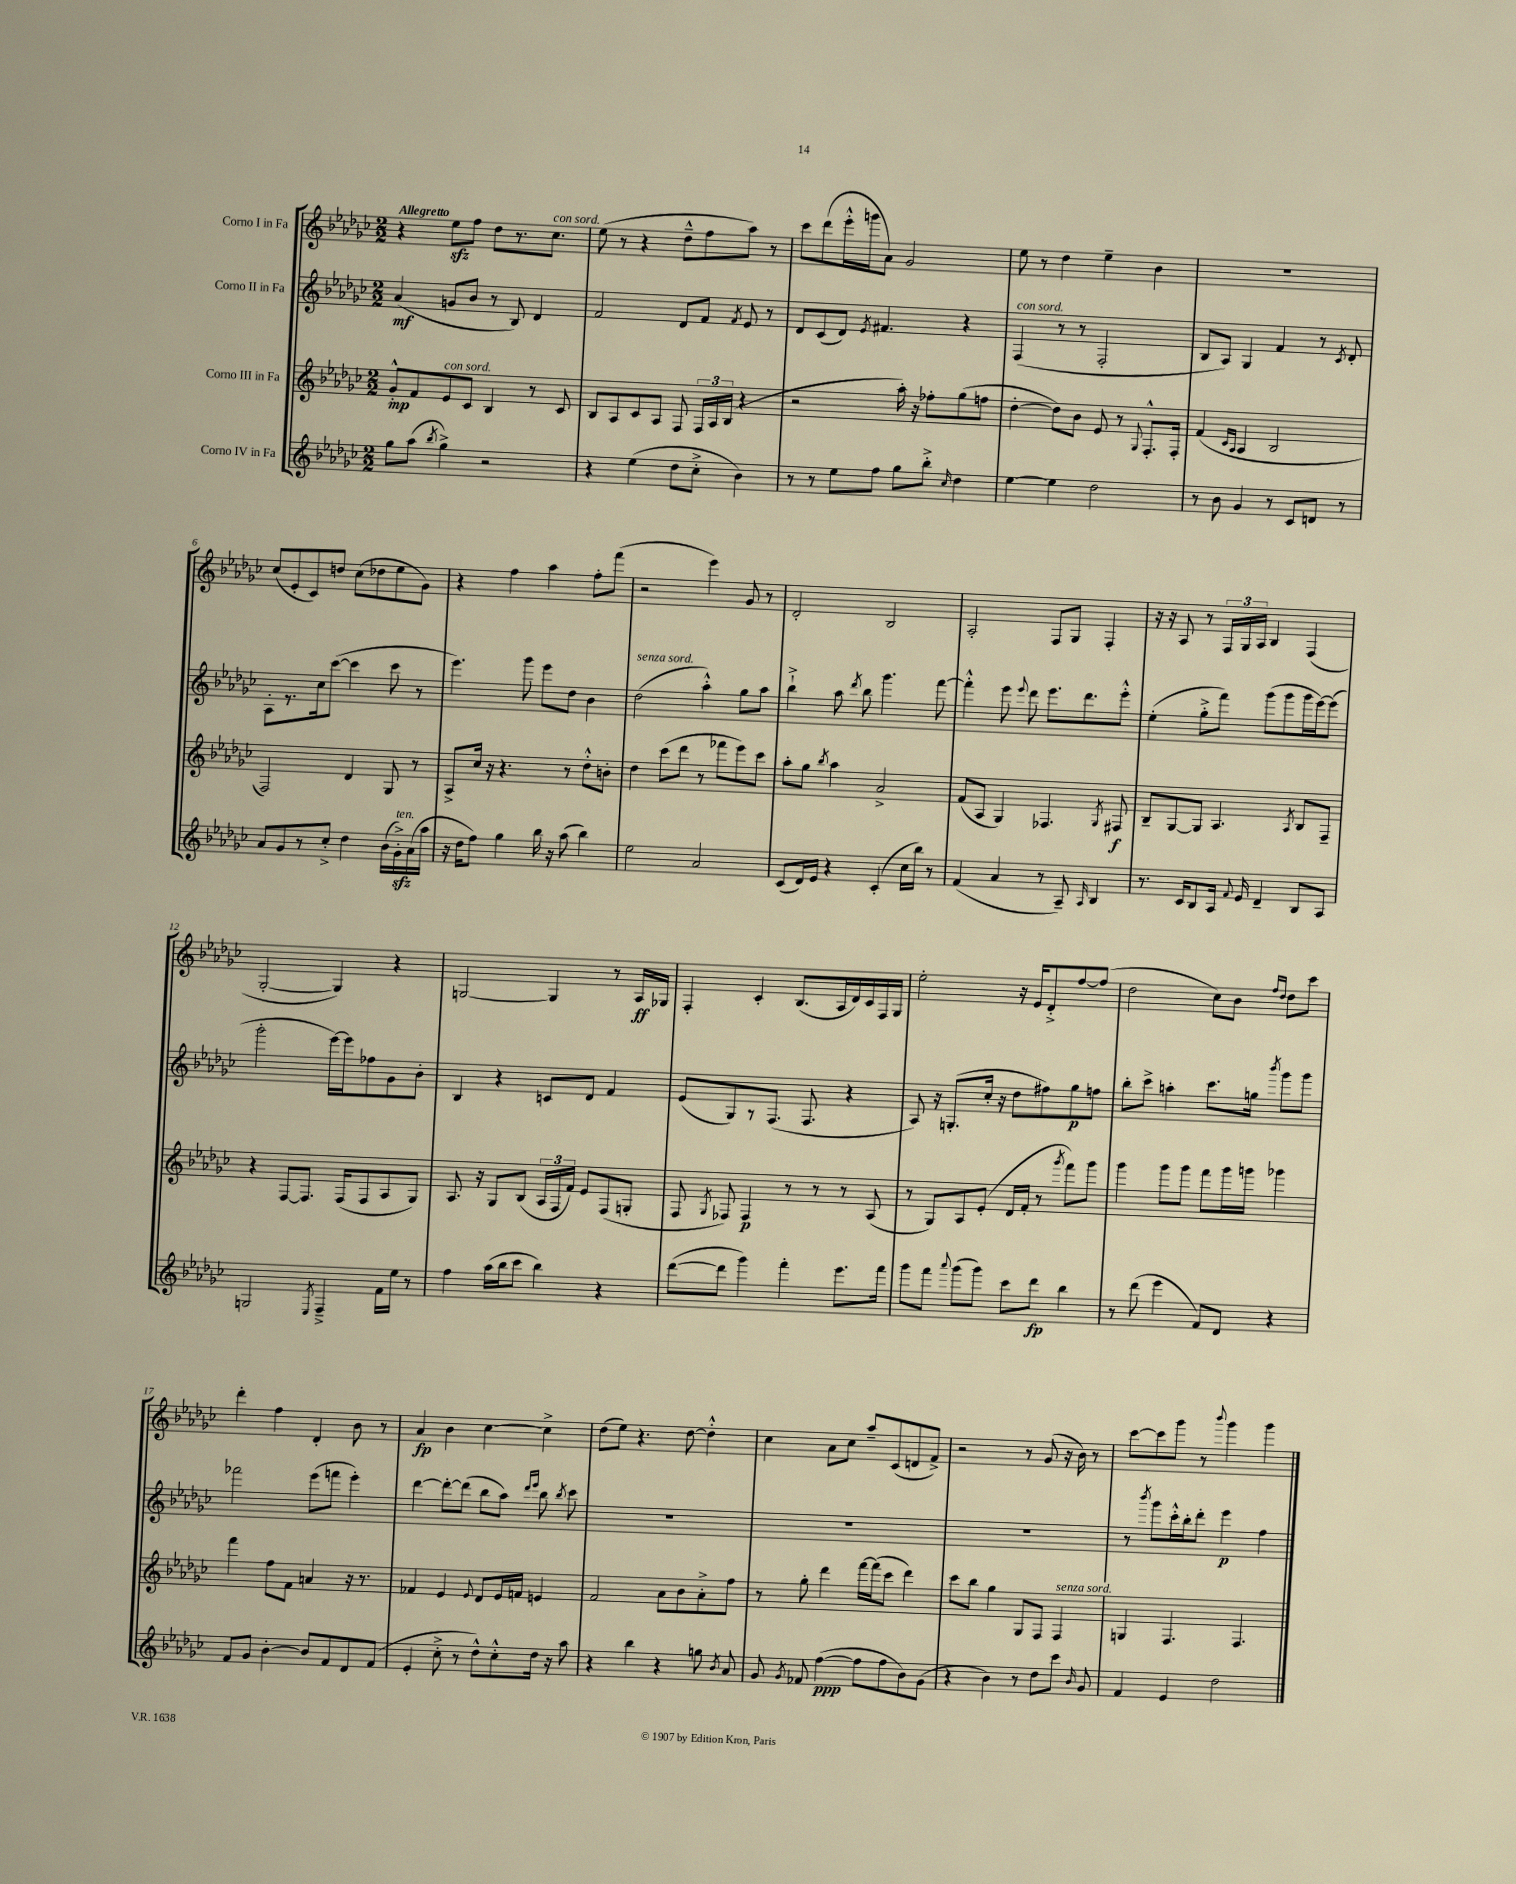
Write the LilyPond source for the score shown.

<<
\new StaffGroup <<
\new Staff = "s0" \with { instrumentName = "Corno I in Fa" } {
    \clef treble \key ges \major \numericTimeSignature \time 2/2 \tempo "Allegretto"
    \autoBeamOff r4 ees''8[\sfz f''8] des''8[ r8. ces''8.]^\markup { \italic "con sord." } |
    ees''8( r8 r4 des''8[---^ f''8 aes''8]) r8 |
    ces'''8[ des'''8( ees'''16-.-^ g'''16 aes'8]) ges'2 |
    ees''8 r8 des''4 ees''4-- bes'4 |
    R1 |
    ces''8[( ees'8-. ces'8) d''8] ces''8[( des''8 ees''8 ges'8]) |
    r4 f''4 aes''4 f''8[-. f'''8]( |
    r2 ees'''4) ges'8 r8 |
    des'2-. bes2 |
    aes2-. f8[ ges8] f4-. |
    r16 r16 aes8 r8 \tuplet 3/2 { f16[ ges16 aes16] } bes4 f4( |
    ges2~-. ges4) r4 |
    g2~ g4 r8 aes16[\ff ges16] |
    f4-. ces'4-. bes8.[( aes16 des'16) ces'16 f16 ges16] |
    ees''2-. r16 ees'16[ des'8-.-> f''8~ f''8]( |
    des''2 ces''8[) bes'8] \grace { f''16[ des''16] } des''8[ ces'''8] |
    des'''4-. f''4 des'4-. bes'8 r8 |
    aes'4\fp bes'4 ces''4~ ces''4-> |
    des''8[( ees''8]) r4. des''8~ des''4-.-^ |
    ces''4 aes'8[ ces''8] aes''8[-- ces'8( d'8 f'8]->) |
    r2 r8 ges'8( r16 bes'16) r8 |
    ces'''8[~ ces'''8 ges'''8] r8 \appoggiatura { bes'''8 } ges'''4 ges'''4 \bar "|." |
}
\new Staff = "s1" \with { instrumentName = "Corno II in Fa" } {
    \clef treble \key ges \major \numericTimeSignature \time 2/2
    \autoBeamOff aes'4\mf( g'8[ bes'8] r8 bes8) des'4 |
    f'2 des'8[ f'8] \acciaccatura { f'8 } ees'8 r8 |
    des'8[ ces'8( des'8]) \acciaccatura { ees'8 } fis'4. r4 |
    f4^\markup { \italic "con sord." }( r8 r8 f2-. |
    bes8[ aes8]) ges4 f'4 r8 \acciaccatura { ces'8 } des'8-. |
    aes8[-. r8. ces''16 ces'''8]~( ces'''4 ces'''8 r8 |
    ees'''4.) ges'''8 ees'''8[ des''8] bes'4 |
    des''2^\markup { \italic "senza sord." }( aes''4-.-^) ges''8[ aes''8] |
    bes''4-!-> aes''8 \acciaccatura { des'''8 } bes''8 ges'''4. f'''8~ |
    f'''4-.-^ ees'''8 \appoggiatura { ees'''8 } des'''8 ees'''8.[ des'''8. ees'''8]-.-^ |
    ees''4-.( ges''8[-.-> f'''8]) ges'''8[( ges'''8 ges'''16 ees'''16~) ees'''8]( |
    ges'''2-. ees'''16[~) ees'''16 fes''8 ges'8 bes'8]-. |
    bes4 r4 c'8[ des'8] f'4 |
    ees'8[( ges8) r8 f8.]( f8. r4 |
    aes8) r16 g8.[-.( ces''16]-. r16 des''8[ fis''8) ges''8\p f''8] |
    bes''8[-. ces'''8]-> a''4-. ces'''8.[ g''16] \acciaccatura { bes'''8 } ges'''8[ ges'''8] |
    fes'''2 ees'''8[( f'''8] ees'''4-.) |
    des'''4~ des'''8[~-. des'''8]( bes''8[ aes''8]) \grace { des'''16[ ees'''16] } bes''8 \acciaccatura { bes''8 } ces'''8 |
    R1 |
    R1 |
    R1 |
    r8 \acciaccatura { bes'''8 } ges'''8[ ces'''16-.-^ bes''16-. des'''8]-. ees'''4\p f''4 \bar "|." |
}
\new Staff = "s2" \with { instrumentName = "Corno III in Fa" } {
    \clef treble \key ges \major \numericTimeSignature \time 2/2
    \autoBeamOff ges'8[-.-^\mp f'8 ees'8^\markup { \italic "con sord." } ces'8] bes4 r8 ces'8 |
    bes8[ aes8 ces'8 aes8] f8 \tuplet 3/2 { f16[ aes16 bes16]( } r4 |
    r2 aes''16-.) r16 fes''8[-. ges''8( f''8] |
    des''4~-. des''8[) bes'8] ees'8 r8 \appoggiatura { ges8 } f8.[-.-^ f16]-. |
    f'4( \grace { ces'16[ aes16] } aes4 bes2 |
    f2) des'4 ges8 r8 |
    aes8[-> ces''16] r16 r4. r8 des''8[-.-^ b'8]-. |
    des''4 ces'''8[( des'''8] r8 fes'''8[ ees'''8) ces'''8] |
    aes''8[-. ges''8] \acciaccatura { bes''8 } aes''4 aes'2-> |
    f'8[( aes8] ges4) fes4. \acciaccatura { ges8 } fis8\f |
    bes8[-- ges8~ ges8] aes4. \acciaccatura { aes8 } bes8[ f8]-- |
    r4 f8[~ f8.] f16[( f8 aes8 ges8]) |
    aes8. r16 ges8[ bes8]( \tuplet 3/2 { aes16[ f16 f'16]) } ees'8[ f8( g8]-. |
    f8 \acciaccatura { ges8 } fes8) fes4\p r8 r8 r8 aes8( |
    r8 ges8[) aes8 ees'8]-.( des'16[ f'16]-. r8 \acciaccatura { ges'''8 } f'''8[) ges'''8] |
    ges'''4 ges'''8[ ges'''8] f'''8[ ges'''16 g'''16] ges'''4 |
    f'''4 f''8[ f'8] a'4 r16 r8. |
    fes'4 ees'4 \appoggiatura { ees'8 } des'8[ ees'16 f'16] e'4 |
    f'2 aes'8[ bes'8 aes'8-.-> f''8] |
    r8 ges''8-. des'''4 f'''16[~ f'''16( ces'''8] des'''4) |
    ces'''8[ bes''8] ges''4 ges8[ f8] f4^\markup { \italic "senza sord." } |
    g4 f4. f4. \bar "|." |
}
\new Staff = "s3" \with { instrumentName = "Corno IV in Fa" } {
    \clef treble \key ges \major \numericTimeSignature \time 2/2
    \autoBeamOff ges''8[ aes''8]( \acciaccatura { bes''8 } ges''4->) r2 |
    r4 ees''4( des''8[ ces''8]-.-> bes'4) |
    r8 r8 ees''8[ f''8] ges''8[ bes''8]-.-> \grace { ces''16 } des''4 |
    ees''4~ ees''4 des''2 |
    r8 bes'8 ges'4 r8 ces'8[ d'8] r8 |
    aes'8[ ges'8 r8 ces''8]-.-> des''4 bes'16[( ges'16-.->\sfz^\markup { \italic "ten." }) aes'16( aes''16] |
    r16 des''16[ f''8]) ges''4 bes''16 r16 aes''8( bes''4) |
    ees''2 aes'2 |
    ces'8[( des'16) ees'16] r4 ces'4-.( ces''16[ bes''16]) r8 |
    f'4( aes'4 r8 aes8--) \grace { aes16 } bes4 |
    r8. ces'16[ bes8 aes16] \appoggiatura { f'8 } ees'16 des'4-- bes8[ aes8] |
    g2 \acciaccatura { ees8 } f4---> f'16[ ees''16] r8 |
    f''4 aes''16[( bes''16 ces'''8] bes''4) r4 |
    des'''8[~( des'''8] ges'''4) f'''4-. ees'''8.[ f'''16] |
    ges'''8[ f'''8] \appoggiatura { aes'''8 } ges'''8[( ges'''8]) ces'''8[ des'''8]\fp bes''4 |
    r8 des'''8( ees'''4 f'8[) des'8] r4 |
    f'8[ ges'8] bes'4~-. bes'8[ f'8 des'8 f'8]( |
    ees'4-. ces''8-.-> r8 des''8[-^) ces''8-.-^ des''16] r16 aes''8 |
    r4 bes''4 r4 g''8 \acciaccatura { bes'8 } aes'8 |
    ges'8 \acciaccatura { ges'8 } fes'8 f''4~\ppp( f''8[ f''8 bes'8) ges'8]( |
    r4 bes'4) r8 des''8[ ces'''8] \grace { bes'16 } ges'8 |
    f'4 ees'4 des''2 \bar "|." |
}
>>
>>
